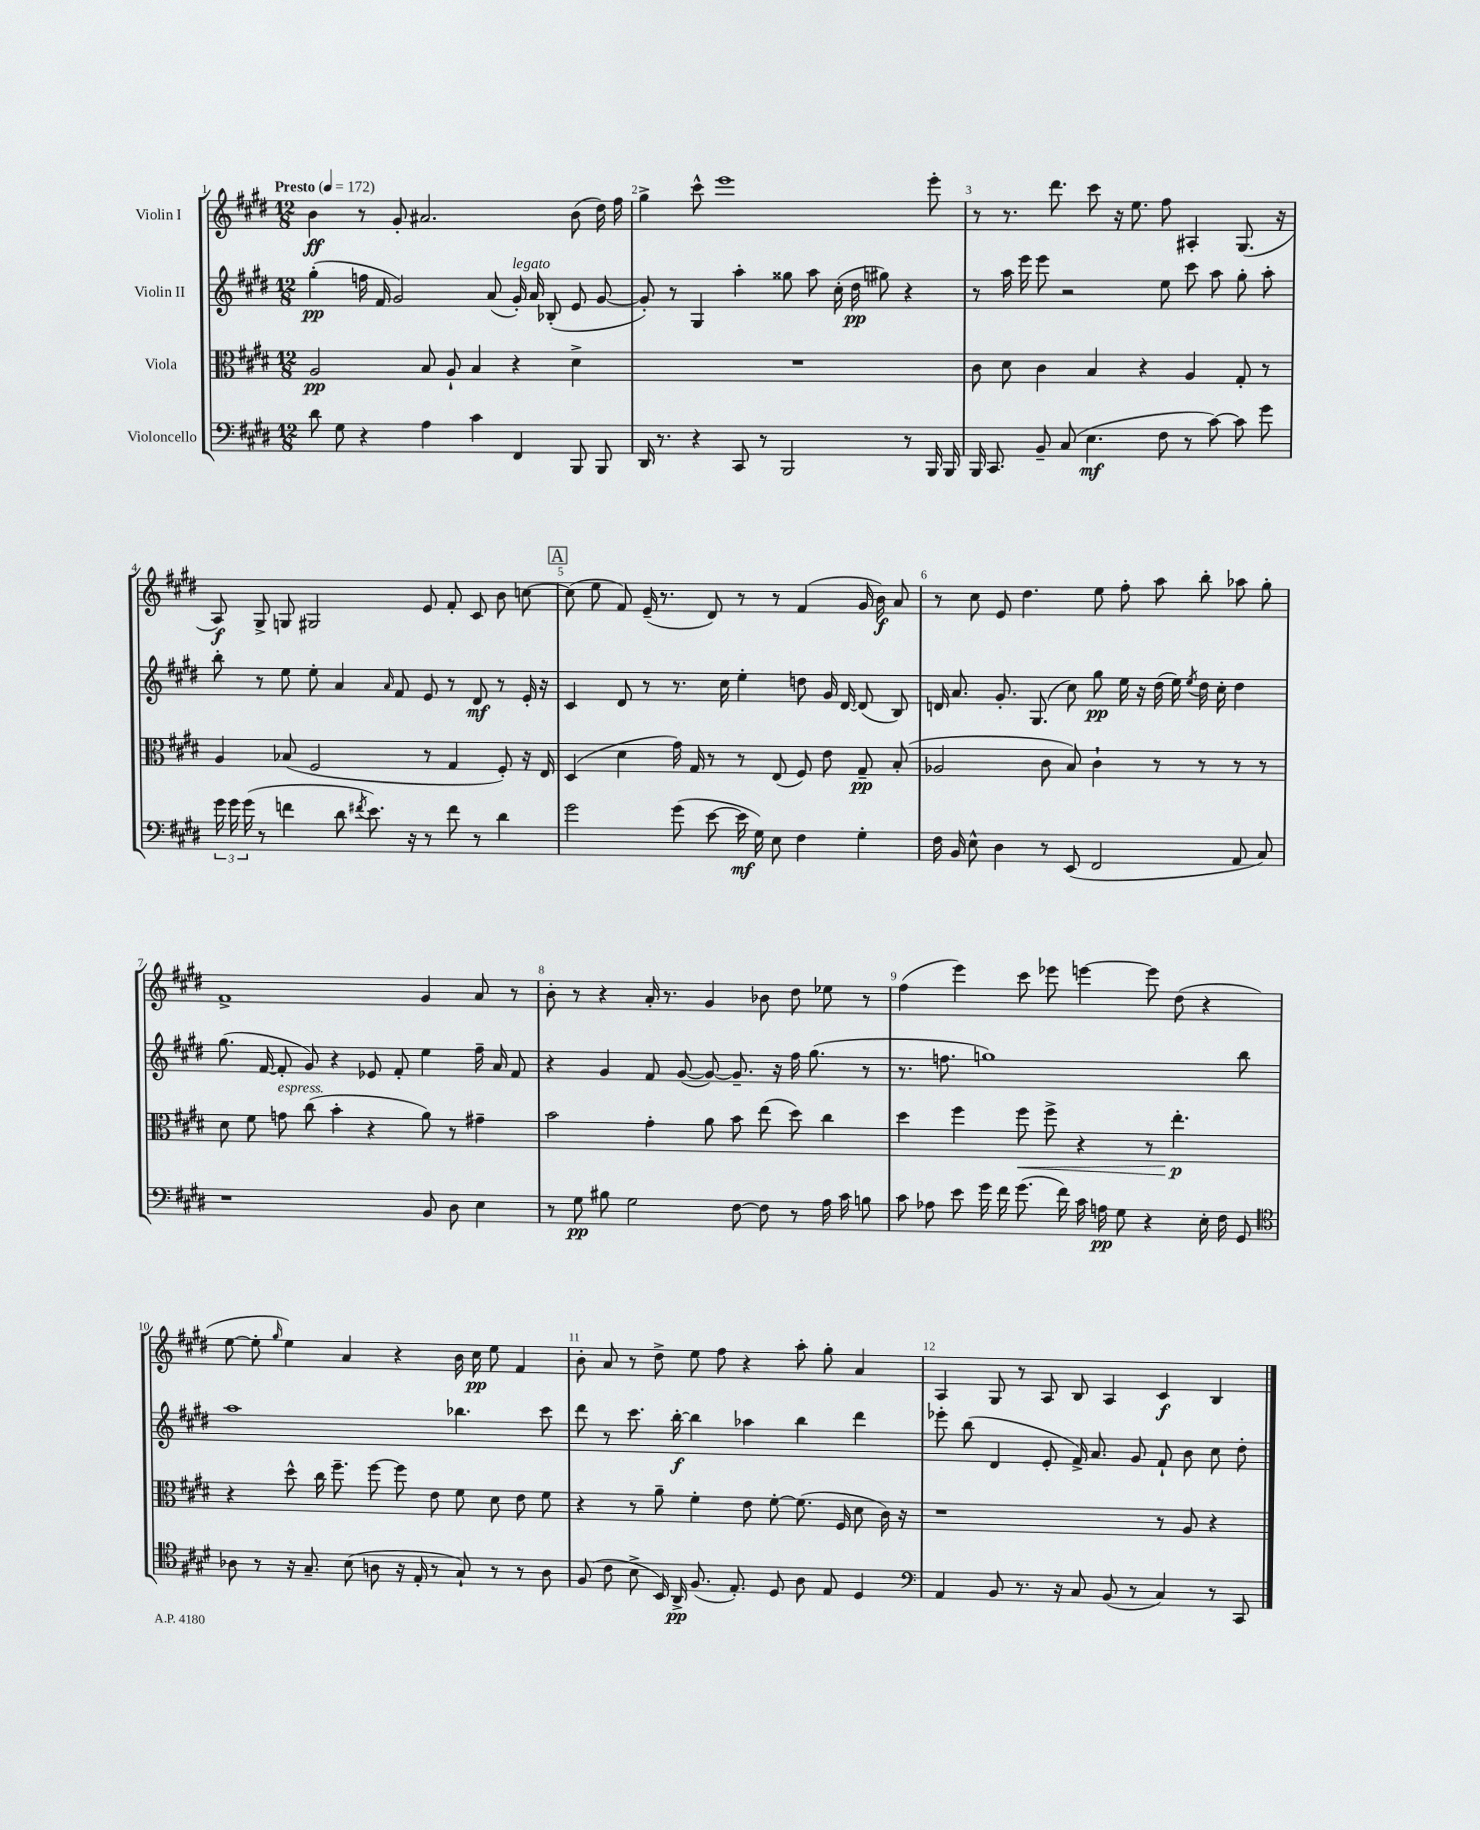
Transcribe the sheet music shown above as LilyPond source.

<<
\new StaffGroup <<
\new Staff = "s0" \with { instrumentName = "Violin I" } {
    \clef treble \key e \major \numericTimeSignature \time 12/8 \tempo "Presto" 4 = 172
    \autoBeamOff b'4\ff r8 gis'8-. ais'2. b'8( dis''16) fis''16 |
    gis''4-> cis'''8-^ e'''1 e'''8-. |
    r8 r8. dis'''8. cis'''8 r16 e''8. fis''8 ais4-. gis8.( r16 |
    a8\f) gis8-> g8 gis2 e'8 fis'8-. cis'8 b'8 c''8~ |
    \mark \markup { \box "A" } c''8( e''8 fis'8) e'16--( r8. dis'8) r8 r8 fis'4( gis'16 b'16\f) a'8 |
    r8 cis''8 e'8 dis''4. e''8 fis''8-. a''8 b''8-. aes''8 gis''8-. |
    fis'1-> gis'4 a'8 r8 |
    b'8-. r8 r4 a'16-. r8. gis'4 bes'8 dis''8 ees''8 r8 |
    fis''4( e'''4) cis'''8 ees'''8 e'''4~ e'''8 dis''8( r4 |
    e''8~ e''8-. \grace { gis''16 } e''4) a'4 r4 b'16 cis''16\pp e''8 fis'4 |
    b'8-. a'8 r8 dis''8-> e''8 fis''8 r4 a''8-. gis''8-. a'4 |
    a4 gis8 r8 a8 b8 a4 cis'4\f b4 \bar "|." |
}
\new Staff = "s1" \with { instrumentName = "Violin II" } {
    \clef treble \key e \major \numericTimeSignature \time 12/8
    \autoBeamOff gis''4-.\pp( f''16 fis'16 gis'2) a'8( gis'16-.^\markup { \italic "legato" }) a'16 bes8-.( e'8 gis'8~ |
    gis'8-.) r8 gis4 a''4-. gisis''8 a''8 cis''16-.( dis''16\pp gis''8) r4 |
    r8 a''16 e'''16 e'''8 r2 e''8 cis'''8 a''8 gis''8-. a''8-. |
    b''8-. r8 e''8 e''8-. a'4 \grace { a'16 } fis'8 e'8 r8 dis'8\mf r8 e'16-. r16 |
    \mark \markup { \box "A" } cis'4 dis'8 r8 r8. cis''16 e''4-. d''8 gis'16 dis'16~ dis'8( b8) |
    d'16 a'8. gis'8.-. gis8.( cis''8) gis''8\pp e''16 r16 dis''16( e''16) \acciaccatura { e''8 } dis''16 cis''16-. dis''4 |
    gis''8.( fis'16~ fis'8-. gis'8) r4 ees'8 fis'8-. e''4 fis''16-- a'16 fis'8 |
    r4 gis'4 fis'8 gis'8~( gis'8~) gis'8.-- r16 fis''16 gis''8.( r8 |
    r8. f''8. g''1) b''8 |
    a''1 bes''4. cis'''8 |
    dis'''8 r8 cis'''8. b''16~-.\f b''4 aes''4 b''4 dis'''4 |
    ees'''8-. b''8( dis'4 e'8-. fis'16->) a'8. gis'8 fis'8-! b'8 cis''8 dis''8-. \bar "|." |
}
\new Staff = "s2" \with { instrumentName = "Viola" } {
    \clef alto \key e \major \numericTimeSignature \time 12/8
    \autoBeamOff a2\pp b8 a8-! b4 r4 dis'4-> |
    R1. |
    cis'8 dis'8 cis'4 b4 r4 a4 gis8-. r8 |
    a4 bes8( fis2 r8 gis4 fis8-.) r16 e16 |
    \mark \markup { \box "A" } dis4( dis'4 gis'16) gis16 r8 r8 e8( fis8) e'8 gis8--\pp b8-.( |
    aes2 cis'8 b8) cis'4-! r8 r8 r8 r8 |
    dis'8 fis'8 g'8^\markup { \italic "espress." } cis''8( b'4-. r4 a'8) r8 gis'4-- |
    b'2 gis'4-. a'8 b'8 e''8( dis''8) cis''4 |
    dis''4 fis''4 fis''8\< fis''8-> r4 r8 e''4.-.\p\! |
    r4 dis''8-^ cis''16 fis''8.-- fis''8~ fis''8 e'8 fis'8 dis'8 e'8 fis'8 |
    r4 r8 a'8-- fis'4-. e'8 fis'8~-. fis'8.( fis16 dis'8 cis'16) r16 |
    r1 r8 a8 r4 \bar "|." |
}
\new Staff = "s3" \with { instrumentName = "Violoncello" } {
    \clef bass \key e \major \numericTimeSignature \time 12/8
    \autoBeamOff dis'8 gis8 r4 a4 cis'4 fis,4 b,,8 b,,8 |
    dis,16 r8. r4 cis,8 r8 b,,2 r8 b,,16 b,,16 |
    b,,16 cis,8. b,8-- cis8( e4.\mf fis8 r8 cis'8~) cis'8 gis'8 |
    \tuplet 3/2 { gis'16 gis'16 gis'16( } r8 f'4 dis'8 \acciaccatura { fis'8 } e'8.) r16 r8 fis'8 r8 dis'4 |
    \mark \markup { \box "A" } gis'2 gis'8( e'8~ e'16\mf gis16) e8 fis4 gis4-. |
    fis16 b,16 e8-^ dis4 r8 e,8( fis,2 a,8 cis8) |
    r1 b,8 dis8 e4 |
    r8 gis8\pp bis8 gis2 fis8~ fis8 r8 a16 cis'16 b8 |
    cis'8 aes8 e'8 gis'16 fis'16 gis'8.( fis'16) cis'16 a16\pp gis8 r4 e16-. fis16 gis,8 |
    \clef tenor aes8 r8 r16 gis8.-- b8( a8 r16 e16-. r8 gis8-!) r8 r8 a8 |
    fis8( cis'8 b8-> b,16) a,16->\pp fis8.( e8.-.) dis8 a8 e8 dis4 |
    \clef bass a,4 b,8 r8. r16 cis8 b,8( r8 cis4) r8 cis,8 \bar "|." |
}
>>
>>
\layout { \context { \Score \override BarNumber.break-visibility = ##(#f #t #t) barNumberVisibility = #all-bar-numbers-visible } }
